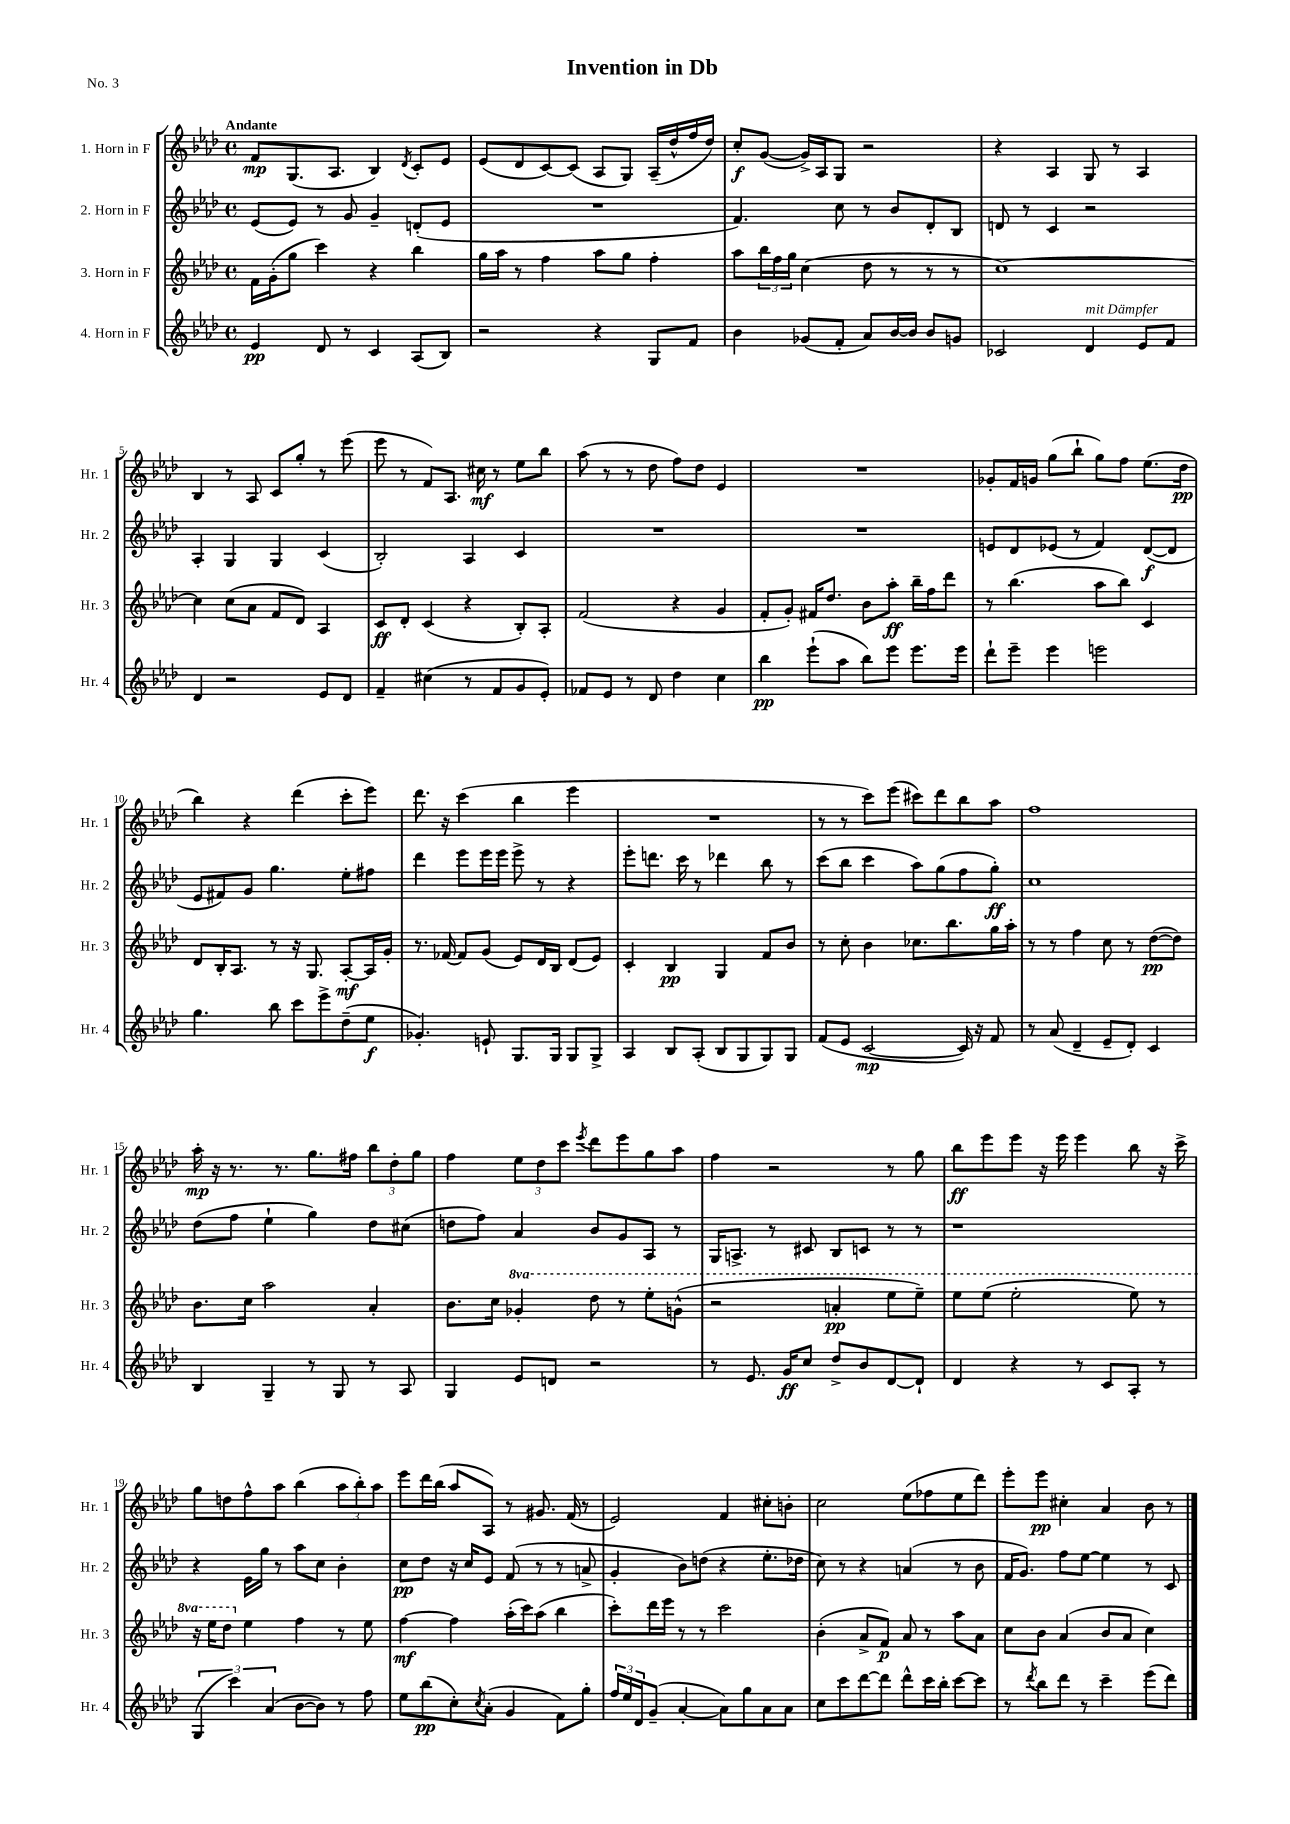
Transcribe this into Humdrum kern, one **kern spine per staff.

**kern	**kern	**kern	**kern
*staff4	*staff3	*staff2	*staff1
*clefG2	*clefG2	*clefG2	*clefG2
*k[b-e-a-d-]	*k[b-e-a-d-]	*k[b-e-a-d-]	*k[b-e-a-d-]
*M4/4	*M4/4	*M4/4	*M4/4
*met(c)	*met(c)	*met(c)	*met(c)
4e-/	16f\LL	(8e-/L	8f/L
.	(16g'\J	.	.
.	8gg\J	8e-/J)	(8.G/
8d-/	4ccc\)	8r	.
.	.	.	8.A-/J
8r	.	8g/	.
4c/	4r	4g~/	4B-/)
.	.	.	8qd-/
(8A-/L	4bb-\	(8d'/L	8c'/L
8B-/J)	.	8e-/J	8e-/J
=	=	=	=
2r	16gg\LL	1r	(8e-/L
.	16aa-\JJ	.	.
.	8r	.	8d-/
.	4ff\	.	[8c/)
.	.	.	(8c/]J
4r	8aa-\L	.	8A-/L
.	8gg\J	.	8G/J)
8G/L	4ff'\	.	(16A-~/LL
.	.	.	16dd-^^/
8f/J	.	.	16ff/
.	.	.	16dd-/JJ)
=	=	=	=
4b-\	8aa-\L	4.f/)	8cc'/L
.	24bb-\L	.	([8g/J
.	24ff\	.	.
.	24gg\JJ	.	.
(8g-/L	(4cc\	.	16g^/]LL)
.	.	.	16A-/J
8f'/J	.	8cc\	8G/J
8a-/L)	8dd-\	8r	2r
[16b-/L	8r	8b-/L	.
16b-/]JJ	.	.	.
8b-/L	8r	8d-'/	.
8g/J	8r	8B-/J	.
=	=	=	=
2c-/	[1cc)	8d/	4r
.	.	8r	.
.	.	4c/	4A-/
4d-/	.	2r	8G/
.	.	.	8r
8e-/L	.	.	4A-/
8f/J	.	.	.
=	=	=	=
4d-/	4cc\]	4A-'/	4B-/
2r	(8cc\L	4G/	8r
.	8a-\J	.	8A-/
.	8f/L	4G/	8c/L
.	8d-/J)	.	8gg'/J
8e-/L	4A-/	(4c/	8r
8d-/J	.	.	(8eee-\
=	=	=	=
4f~/	8c/L	2B-'/)	8eee-\
.	8d-'/J	.	8r
(4cc#\	(4c/	.	8f/L)
.	.	.	8.A-/J
8r	4r	4A-/	.
.	.	.	16cc#\
8f/L	.	.	8r
8g/	8B-'/L)	4c/	8ee-\L
8e-'/J)	8A-'/J	.	8bb-\J
=	=	=	=
8f-/L	(2f/	1r	(8aa-\
8e-/J	.	.	8r
8r	.	.	8r
8d-/	.	.	8dd-\
4dd-\	4r	.	8ff\L)
.	.	.	8dd-\J
4cc\	4g/	.	4e-/
=	=	=	=
4bb-\	8f'/L	1r	1r
.	8g'/J)	.	.
(8eee-`\L	16f#/LK	.	.
.	8.dd-/J	.	.
8aa-\J	.	.	.
8bb-\L)	8b-\L	.	.
8eee-\J	8aa-'\J	.	.
8.eee-\L	16bb-~\LL	.	.
.	16ff\J	.	.
.	8ddd-\J	.	.
16eee-\Jk	.	.	.
=	=	=	=
8ddd-`\L	8r	8e/L	8g-'/L
8eee-~\J	(4.bb-\	8d-/	16f/L
.	.	.	16g/JJ
4eee-\	.	(8e-/J	(8gg\L
.	.	8r	8bb-`\J
2eee\	8aa-\L	4f/)	8gg\L)
.	8bb-\J)	.	8ff\J
.	4c/	([8d-/L	(8.ee-\L
.	.	8d-/]J	.
.	.	.	16dd-\Jk
=	=	=	=
4.gg\	8d-/L	8e-/L	4bb-\)
.	16B-'/K	8f#/)	.
.	8.A-/J	.	.
.	.	8g/J	4r
8bb-\	8r	4.gg\	.
8ccc\L	16r	.	(4ddd-\
.	8.G/	.	.
8eee-^\	.	.	.
(8dd-~\	[8A-'/L	8ee-'\L	8ccc'\L
8ee-\J	16A-/]L	8ff#\J	8eee-\J)
.	16g'/JJ	.	.
=	=	=	=
4.g-'/)	8.r	4ddd-\	8.ddd-\
.	[16f-/	.	16r
.	8f-/]L	8eee-\L	(4ccc\
8e`/	(8g/J	16eee-\L	.
.	.	16eee-\JJ	.
8.G/L	8e-/L)	8eee-^\	4bb-\
.	16d-/L	8r	.
16G/Jk	16B-/JJ	.	.
8G/L	(8d-/L	4r	4eee-\
8G^/J	8e-/J)	.	.
=	=	=	=
4A-/	4c'/	8eee-'\L	1r
.	.	8.ddd\J	.
8B-/L	4B-/	.	.
.	.	16ccc\	.
(8A-'/J	.	8r	.
8B-/L	4G/	4ddd-\	.
8G/	.	.	.
8G/)	8f/L	8bb-\	.
8G/J	8b-/J	8r	.
=	=	=	=
(8f/L	8r	(8ccc\L	8r
8e-/J	8cc'\	8bb-\J	8r
[2c/	4b-\	4ccc\	8ccc\L)
.	.	.	(8eee-\J
.	8.cc-\L	8aa-\L)	8ccc#\L)
.	.	(8gg\	8ddd-\
.	8.bb-\	.	.
16c/])	.	8ff\	8bb-\
16r	.	.	.
8f/	16gg\L	8gg'\J)	8aa-\J
.	16aa-'\JJ	.	.
=	=	=	=
8r	8r	1cc	1ff
(8a-/	8r	.	.
4d-~/	4ff\	.	.
8e-~/L	8cc\	.	.
8d-'/J)	8r	.	.
4c/	([8dd-\L	.	.
.	8dd-\]J)	.	.
=	=	=	=
4B-/	8.b-\L	(8dd-\L	16aa-'\
.	.	.	16r
.	.	8ff\J	8.r
.	16cc\Jk	.	.
4G~/	2aa-\	4ee-`\	.
.	.	.	8.r
8r	.	4gg\)	8.gg\L
8G/	.	.	.
.	.	.	16ff#\Jk
8r	4a-'/	8dd-\L	12bb-\L
.	.	.	12dd-'\
8A-/	.	(8cc#\J	.
.	.	.	12gg\J
=	=	=	=
4G/	8.b-\L	8dd\L	4ff\
.	.	8ff\J)	.
.	16cc\Jk	.	.
8e-/L	4gg-'/	4a-/	12ee-\L
.	.	.	12dd-\
8d/J	.	.	.
.	.	.	12ccc\J
.	.	.	8qeee-/
2r	8ddd-\	8b-/L	8ddd-\L
.	8r	8g/	8eee-\
.	8eee-'\L	8A-/J	8gg\
.	(8gg^^\J	8r	8aa-\J
=	=	=	=
8r	2r	16G/LK	4ff\
.	.	8.A^/J	.
8.e-/	.	.	.
.	.	8r	2r
16g/LK	.	.	.
8cc/J	.	8c#/	.
8dd-^/L	4aa'/	8B-/L	.
8b-/	.	8c/J	.
[8d-/	8eee-\L	8r	8r
8d-`/]J	8eee-~\J)	8r	8gg\
=	=	=	=
4d-/	8eee-\L	1r	8bb-\L
.	(8eee-\J	.	8eee-\
4r	2eee-'\	.	8eee-\J
.	.	.	16r
.	.	.	16eee-\
8r	.	.	4eee-\
8c/L	.	.	.
8A-'/J	8eee-\)	.	8bb-\
8r	8r	.	16r
.	.	.	16ccc^\
=	=	=	=
(6G/	16r	4r	8gg\L
.	16eee-\LK	.	.
.	8ddd-\J	.	8dd\
6ccc\)	.	.	.
.	4ee-\	16e-\LL	8ff^^\
.	.	16gg\JJ	.
(6a-/	.	.	.
.	.	8r	8aa-\J
[8b-\L	4ff\	8aa-\L	(4bb-\
8b-\]J)	.	8cc\J	.
8r	8r	4b-'\	12aa-\L
.	.	.	12bb-'\)
8ff\	8ee-\	.	.
.	.	.	12aa-\J
=	=	=	=
8ee-\L	[4ff\	8cc\L	8eee-\L
(8bb-\	.	8dd-\J	16ddd-\L
.	.	.	(16bb-\JJ
8cc'\)	4ff\]	16r	8aa-/L
.	.	16cc/LK	.
8qcc/	.	.	.
(8a-'\J	.	8e-/J	8A-/J)
4g/	(16aa-'\LL	(8f/	8r
.	16ccc\J)	.	.
.	(8aa-\J	8r	8.g#/
8f\L)	4bb-\	8r	.
.	.	.	(16f/
8gg'\J	.	8a^/	8r
=	=	=	=
24ff/LL	8ccc'\L)	4g'/	2e-/)
24ee-/	.	.	.
24d-/J	.	.	.
(8g~/J	16ddd-\L	.	.
.	16eee-\JJ	.	.
[4a-'/	8r	8b-\L)	.
.	8r	(8dd\J	.
8a-\]L)	2ccc\	4r	4f/
8gg\	.	.	.
8a-\	.	8.ee-'\L	8cc#'\L
8a-\J	.	.	8b'\J
.	.	16dd-\Jk	.
=	=	=	=
8cc\L	(4b-'\	8cc\)	2cc\
8ccc\	.	8r	.
[8ddd-\	8a-^/L	4r	.
8ddd-\]J	8f/J)	.	.
8ddd-^^\L	8a-/	(4a/	(8ee-\L
16ccc\L	8r	.	8ff-\
16bb-'\JJ	.	.	.
[8ccc\L	8aa-\L	8r	8ee-\
8ccc\]J	8a-\J	8b-\	8ddd-\J)
=	=	=	=
8r	8cc\L	16f/LK	8eee-'\L
.	.	8.g/J)	.
8qddd-/	.	.	.
8bb-\L	8b-\J	.	8eee-\J
8ddd-\J	(4a-/	8ff\L	4cc#'\
8r	.	[8ee-\J	.
4ccc~\	8b-/L	4ee-\]	4a-/
.	8a-/J	.	.
(8eee-\L	4cc\)	8r	8b-\
8ddd-\J)	.	8c/	8r
==	==	==	==
*-	*-	*-	*-
